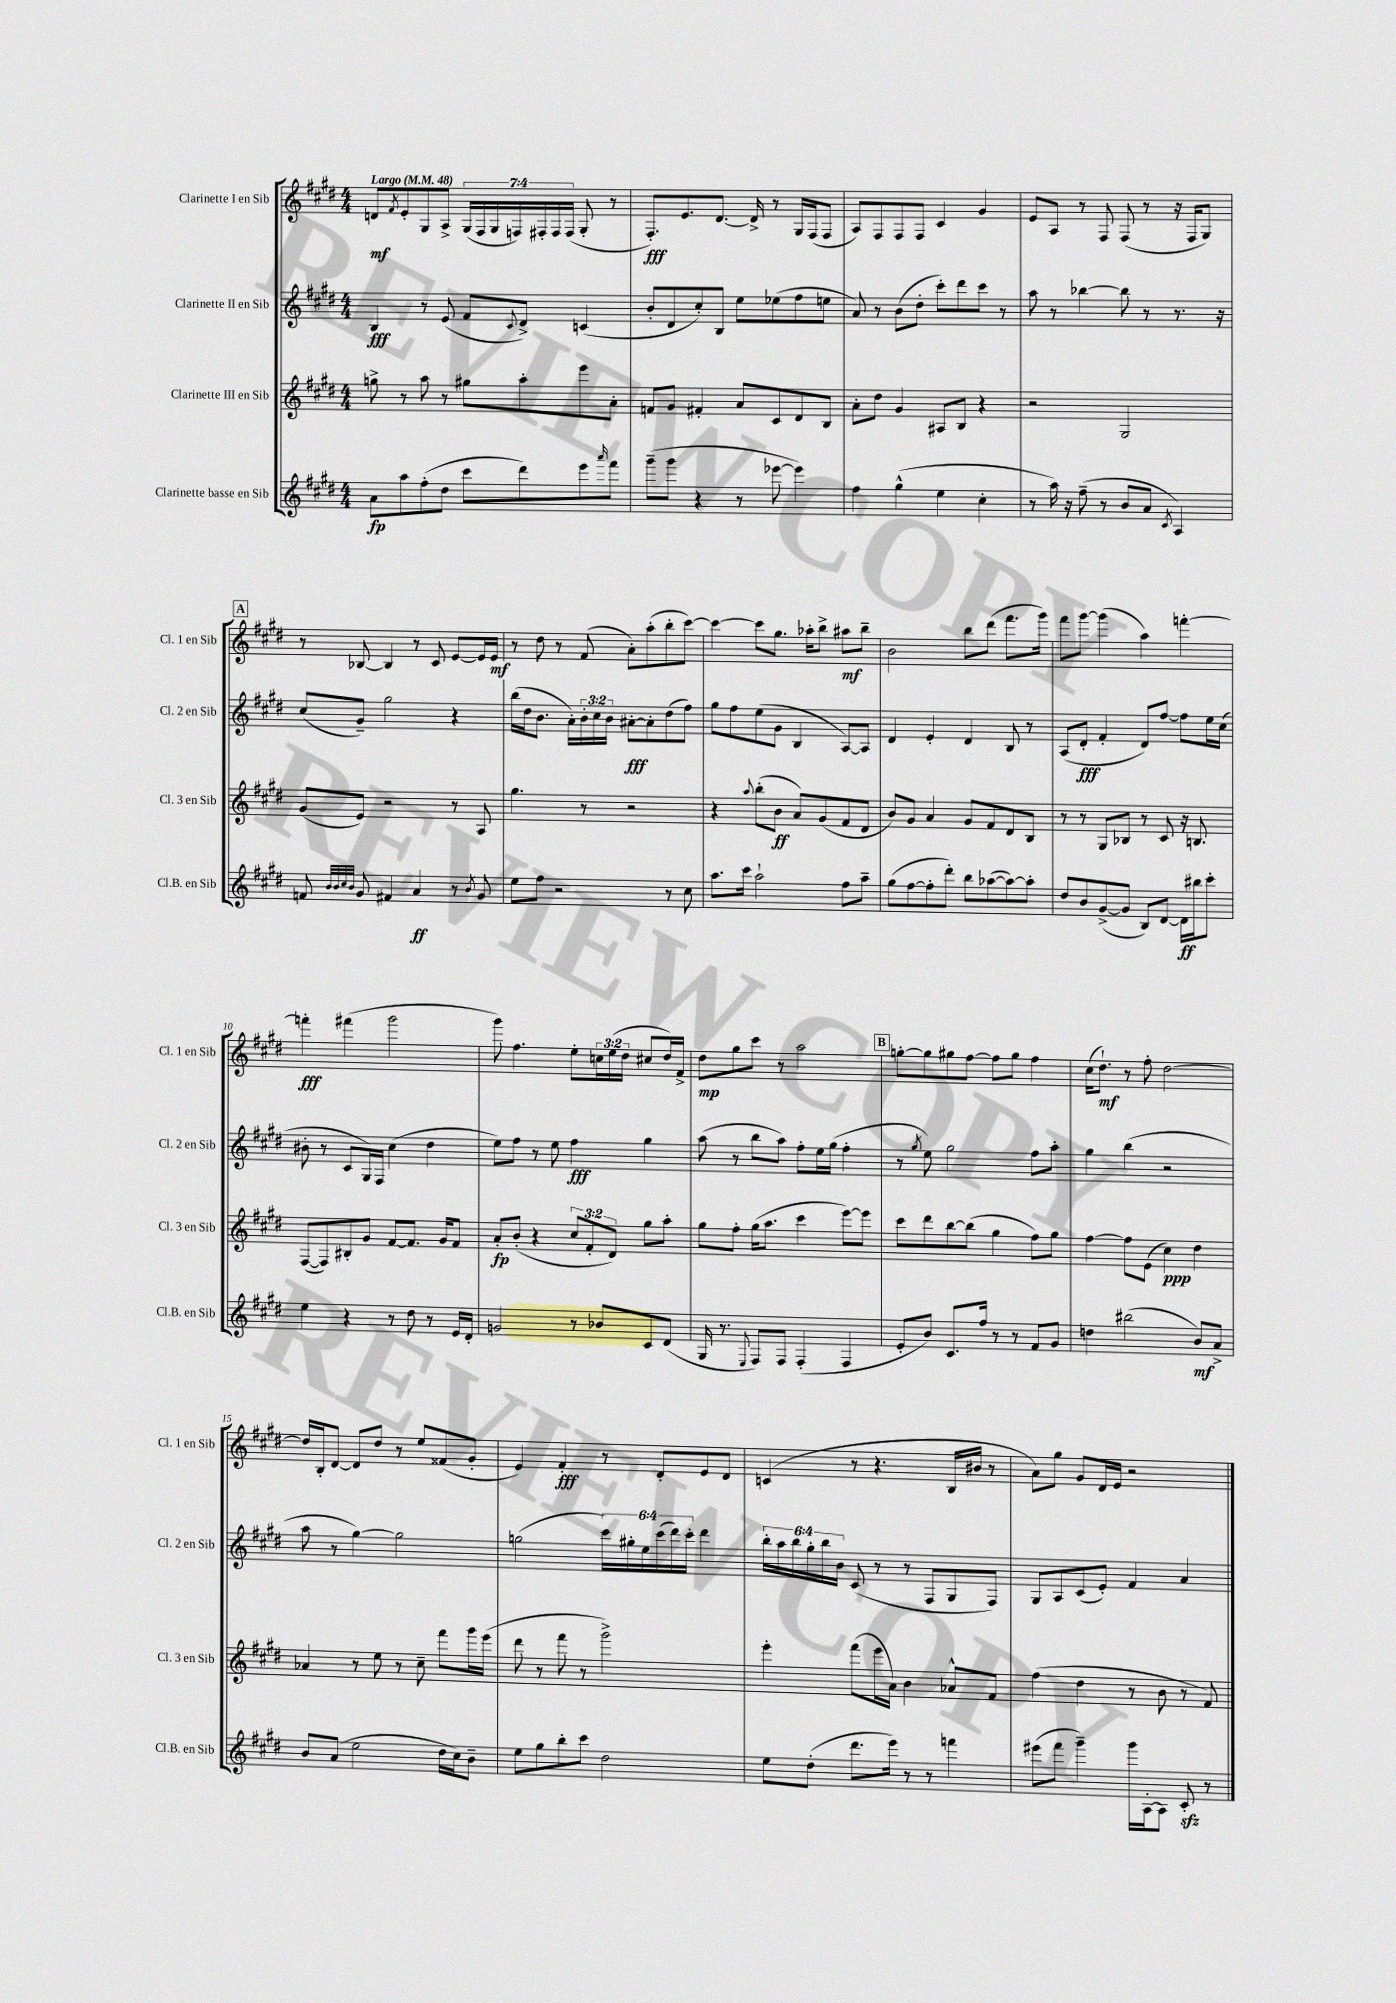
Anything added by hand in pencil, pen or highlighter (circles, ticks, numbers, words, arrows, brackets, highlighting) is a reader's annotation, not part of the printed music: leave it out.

**kern	**dynam	**kern	**dynam	**kern	**dynam	**kern	**dynam
*part4	*part4	*part3	*part3	*part2	*part2	*part1	*part1
*staff4	*staff4	*staff3	*staff3	*staff2	*staff2	*staff1	*staff1
*I"Clarinette basse en Sib	*	*I"Clarinette III en Sib	*	*I"Clarinette II en Sib	*	*I"Clarinette I en Sib	*
*I'Cl.B. en Sib	*	*I'Cl. 3 en Sib	*	*I'Cl. 2 en Sib	*	*I'Cl. 1 en Sib	*
*clefG2	*	*clefG2	*	*clefG2	*	*clefG2	*
*k[f#c#g#d#]	*	*k[f#c#g#d#]	*	*k[f#c#g#d#]	*	*k[f#c#g#d#]	*
*M4/4	*	*M4/4	*	*M4/4	*	*M4/4	*
*MM48	*	*MM48	*	*MM48	*	*MM48	*
=1	=1	=1	=1	=1	=1	=1	=1
!	!	!	!	!	!	!LO:TX:a:B:t=Largo	!
8a\L	fp	8ggn^\	.	4B/	fff	8dn/L	mf
.	.	.	.	.	.	8qf#/	.
8aa\	.	8r	.	.	.	8e'/	.
(8ff#'\	.	8aa\	.	8r	.	8G#/	.
8dd#\J	.	8r	.	(8e/	.	8A^/J	.
8ccc#\L	.	8gg#X\L	.	8f#/L	.	(28G#/LL	.
.	.	.	.	.	.	28F#/	.
.	.	.	.	.	.	28G#/	.
.	.	.	.	.	.	28Fn/)	.
.	.	.	.	8qqc#/	.	.	.
8ddd#\)	.	8aa'\	.	8d#^/J)	.	.	.
.	.	.	.	.	.	28F#X'/	.
.	.	.	.	.	.	28F#/	.
.	.	.	.	.	.	(28F#/JJ	.
8eee\	.	8eee\	.	(4cn/	.	8G#'/	.
16qqaaa/	.	.	.	.	.	.	.
8fff#\J	.	8a'\J	.	.	.	8r	.
=2	=2	=2	=2	=2	=2	=2	=2
(8ggg#~\L	.	8fn/L	.	8b'/L	.	8.F#'/L)	fff
8ggg#\J	.	8g#/J	.	8d#/	.	.	.
.	.	.	.	.	.	8.e/	.
4r	.	4f#X'/	.	8cc#'/)	.	.	.
.	.	.	.	8B/J	.	[8.d#/J	.
8r	.	8a/L	.	8ee\L	.	.	.
.	.	.	.	.	.	16d#^/]	.
[8eee-X\	.	8c#/	.	(8ee-X\	.	8r	.
4eee-\])	.	8d#/	.	8ff#\	.	16G#/LL	.
.	.	.	.	.	.	(16F#/J	.
.	.	8B/J	.	8een\J	.	8F#/J	.
=3	=3	=3	=3	=3	=3	=3	=3
4ff#\	.	8a'\L	.	8a/)	.	8A/L)	.
.	.	8dd#\J	.	8r	.	8F#/	.
(4gg#^^\	.	4g#/	.	(8b\L	.	8F#/	.
.	.	.	.	8dd#'\J	.	8F#/J	.
4ee\	.	8A#X/L	.	8ccc#'\L)	.	4c#/	.
.	.	8B/J	.	8ddd#\	.	.	.
4cc#'\	.	4r	.	8ccc#\J	.	4g#/	.
.	.	.	.	8r	.	.	.
=4	=4	=4	=4	=4	=4	=4	=4
8r	.	2r	.	8aa\	.	8e/L	.
16aa\)	.	.	.	8r	.	8A/J	.
16r	.	.	.	.	.	.	.
(8ff#~\	.	.	.	[4bb-X\	.	8r	.
8r	.	.	.	.	.	8F#/	.
8b/L	.	2G#/	.	8bb-\]	.	(8F#/	.
8a/J	.	.	.	8r	.	8r	.
8qc#/	.	.	.	.	.	.	.
4A/)	.	.	.	8.r	.	16r	.
.	.	.	.	.	.	16F#/KL	.
.	.	.	.	.	.	8G#/J)	.
.	.	.	.	16r	.	.	.
!!LO:LB:g=z
!!LO:REH:place=s1:t=A
=5	=5	=5	=5	=5	=5	=5	=5
8fn/	.	(8g#/L	.	(8cc#/L	.	8r	.
32qqb/LLL	.	.	.	.	.	.	.
32qqb/	.	.	.	.	.	.	.
32qqcc#/	.	.	.	.	.	.	.
32qqb/JJJ	.	.	.	.	.	.	.
8g#/	.	8e/J)	.	8g#~/J)	.	[8B-X/	.
4f#X/	.	2r	.	2gg#\	.	4B-/]	.
4a/	ff	.	.	.	.	8r	.
.	.	.	.	.	.	8c#/	.
8r	.	8r	.	4r	.	[8e/L	.
8qb/	.	.	.	.	.	.	.
8g#/	.	8A/	.	.	.	16e/L]	.
.	.	.	.	.	.	16e/JJ	mf
=6	=6	=6	=6	=6	=6	=6	=6
8ee\L	.	4.gg#\	.	(16bb\LL	.	8r	.
.	.	.	.	16dd#\J	.	.	.
8ff#\J	.	.	.	8.b\J	.	8dd#\	.
2r	.	.	.	.	.	8r	.
.	.	.	.	16a'\LL)	.	.	.
.	.	8r	.	24b'\	.	(8f#/	.
.	.	.	.	24cc#\	.	.	.
.	.	.	.	24b\JJ	.	.	.
.	.	2r	.	[8a#X'\L	fff	8a'\L)	.
.	.	.	.	8a#'\]	.	(8aa'\	.
8r	.	.	.	(8dd#\	.	8bb'\	.
8cc#\	.	.	.	8ff#\J)	.	[8ccc#\J)	.
=7	=7	=7	=7	=7	=7	=7	=7
8.aa\L	.	4r	.	8gg#\L	.	4ccc#\_	.
.	.	.	.	8ff#\	.	.	.
16ccc#\Jk	.	.	.	.	.	.	.
.	.	8qqaa/	.	.	.	.	.
2aa`\	.	(8bb'\L	.	(8ee\	.	8ccc#\L]	.
.	.	8b\J	ff	8g#\J	.	8.gg#\J	.
.	.	8a/L)	.	4B/	.	.	.
.	.	.	.	.	.	16aa-X'\KL	.
.	.	(8g#/	.	.	.	8bb^\J	.
8ff#\L	.	8f#/	.	[8A/L)	.	8aa#X\L	mf
8aa~\J	.	8d#/J	.	8A/J]	.	8bb~\J	.
=8	=8	=8	=8	=8	=8	=8	=8
(8gg#\L	.	8b/L)	.	4d#/	.	2b\	.
[8ff#\	.	8g#/J	.	.	.	.	.
8ff#'\]	.	4a/	.	4e'/	.	.	.
8ddd#'\J)	.	.	.	.	.	.	.
8bb\L	.	8g#/L	.	4d#/	.	8bb\L	.
([8aa-X\	.	8f#/	.	.	.	(8ddd#\J	.
8aa-\_)	.	8d#/	.	8B/	.	8.fff#\L	.
8aa-'\J]	.	8B/J	.	8r	.	.	.
.	.	.	.	.	.	16ggg#\Jk)	.
=9	=9	=9	=9	=9	=9	=9	=9
8dd#/L	.	8r	.	(8A/L	.	8fff#\L	.
8b/	.	8r	.	8d#'/J	fff	[8ggg#\J	.
([8g#^/	.	8G#/L	.	4f#'/	.	(4ggg#\]	.
8g#/J]	.	8B-X/J	.	.	.	.	.
8B/L)	.	8r	.	8d#/L)	.	4aa\)	.
[8d#/J	.	8c#/	.	[8ff#/J	.	.	.
16d#\LL]	ff	16r	.	8ff#\L]	.	[4fffn'\	.
16bb#X\J	.	8.Bn/	.	.	.	.	.
8ccc#'\J	.	.	.	16ee\L	.	.	.
.	.	.	.	(16cc#\JJ	.	.	.
!!LO:LB:g=z
=10	=10	=10	=10	=10	=10	=10	=10
4ee\	.	([8F#/L	.	8b#X'\	.	4fffn'\]	fff
.	.	8F#/])	.	8r	.	.	.
4r	.	8B#X'/	.	8c#/L	.	(4fff#X\	.
.	.	8g#/J	.	16G#/L)	.	.	.
.	.	.	.	16F#/JJ	.	.	.
8r	.	[8f#/L	.	(4cc#\	.	2ggg#\	.
8dd#\	.	8.f#/J]	.	.	.	.	.
8r	.	.	.	4dd#\	.	.	.
.	.	16g#/KL	.	.	.	.	.
16e/LL	.	8f#/J	.	.	.	.	.
16d#'/JJ	.	.	.	.	.	.	.
=11	=11	=11	=11	=11	=11	=11	=11
2gn/	.	8a'/L	fp	8ee\L)	.	8ggg#\)	.
.	.	(8b'/J	.	8ff#\J	.	4.ff#\	.
.	.	4r	.	8r	.	.	.
.	.	.	.	8ee\	.	.	.
8r	.	12cc#/L	.	4ff#\	fff	8ee'\L	.
.	.	12f#'/	.	.	.	.	.
8b-X/L	.	.	.	.	.	24ccn\L	.
.	.	12d#/J)	.	.	.	(24ee\	.
.	.	.	.	.	.	24dd#\JJ	.
8c#/	.	8gg#\L	.	4gg#\	.	8cc#X/L	.
(8d#/J	.	8aa'\J	.	.	.	16dd#/L)	.
.	.	.	.	.	.	16f#^/JJ	.
=12	=12	=12	=12	=12	=12	=12	=12
16G#/	.	8gg#\L	.	(8aa\	.	8dd#\L	mp
8.r	.	.	.	.	.	.	.
.	.	8ff#'\J	.	8r	.	8gg#\	.
8qqE/	.	.	.	.	.	.	.
8F#/L)	.	(16gg#\KL	.	8bb\L	.	8ccc#\J	.
.	.	8.aa\J	.	.	.	.	.
8F#/J	.	.	.	8aa\J)	.	8r	.
(4F#'/	.	4ccc#\	.	8ff#'\L	.	2aa\	.
.	.	.	.	16ee\L	.	.	.
.	.	.	.	(16gg#\JJ	.	.	.
4F#/	.	[8eee\L)	.	4ff#'\	.	.	.
.	.	8eee\J]	.	.	.	.	.
!!LO:REH:place=s1:t=B
=13	=13	=13	=13	=13	=13	=13	=13
8e'/L	.	8ccc#\L	.	8r	.	[8ggn'\L	.
.	.	.	.	8qgg#/	.	.	.
8b/J)	.	8ddd#\	.	8ee\)	.	8gg\]	.
8.c#/L	.	[8bb\	.	2gg#\	.	8gg#X\	.
.	.	(8bb\J]	.	.	.	[8ff#\J	.
16ff#/Jk	.	.	.	.	.	.	.
8r	.	4gg#\	.	.	.	8ff#\L]	.
8r	.	.	.	.	.	8gg#\J	.
8f#/L	.	8ff#\L)	.	8ff#\L	.	4ff#\	.
8g#/J	.	8gg#\J	.	8aa'\J	.	.	.
=14	=14	=14	=14	=14	=14	=14	=14
4ddn\	.	[4ff#\	.	4gg#\	.	(16cc#\KL	.
.	.	.	.	.	.	8.dd#`\J)	mf
(2bb#X\	.	8ff#\L]	.	(4bb\	.	8r	.
.	.	(8e\J	.	.	.	8ff#'\	.
.	.	4cc#\)	ppp	2r	.	[2dd#\	.
8b/L)	mf	4dd#\	.	.	.	.	.
8a^/J	.	.	.	.	.	.	.
!!LO:LB:g=z
=15	=15	=15	=15	=15	=15	=15	=15
8b/L	.	4a-X/	.	8aa\	.	16dd#/LL]	.
.	.	.	.	.	.	16B'/J	.
(8a/J	.	.	.	8r	.	[8d#/J	.
2ee\	.	8r	.	[4gg#\)	.	8d#/L]	.
.	.	8ee\	.	.	.	8dd#/J	.
.	.	8r	.	2gg#\]	.	8r	.
.	.	8cc#~\	.	.	.	8ee/L	.
16dd#\LL	.	8fff#\L	.	.	.	(8f##X/	.
16cc#\J)	.	.	.	.	.	.	.
8b~\J	.	16ggg#\L	.	.	.	8g#'/J	.
.	.	(16eee\JJ	.	.	.	.	.
=16	=16	=16	=16	=16	=16	=16	=16
8ee\L	.	8ddd#\	.	(2ggn\	.	4e/)	.
8gg#\	.	8r	.	.	.	.	.
8bb'\	.	8fff#\	.	.	.	4f#'/	fff
8ccc#\J	.	8r	.	.	.	.	.
2dd#\	.	2ggg#^\)	.	24ccc#\LL)	.	8r	.
.	.	.	.	24gg#X'\	.	.	.
.	.	.	.	24ee\	.	.	.
.	.	.	.	(24ccc#\	.	8d#'/L	.
.	.	.	.	24ddd#\)	.	.	.
.	.	.	.	24ccc#'\JJ	.	.	.
.	.	.	.	4ddd#\	.	8e/	.
.	.	.	.	.	.	8d#/J	.
=17	=17	=17	=17	=17	=17	=17	=17
8ee\L	.	4eee'\	.	24bb'\LL	.	(4cn/	.
.	.	.	.	24aa\	.	.	.
.	.	.	.	24bb\	.	.	.
(8dd#'\J	.	.	.	24gg#'\	.	.	.
.	.	.	.	24bb\	.	.	.
.	.	.	.	24b\JJ	.	.	.
8.ddd#\L	.	(8fff#\L	.	(8c#/	.	8r	.
.	.	16eee\L	.	8r	.	4.r	.
16eee\Jk)	.	16a\JJ)	.	.	.	.	.
8r	.	4b\	.	8r	.	.	.
8r	.	.	.	8F#/L	.	.	.
4fffn\	.	8a-X^^/L	.	8G#/	.	16B/LL	.
.	.	.	.	.	.	16b#X/JJ	.
.	.	8f#/J	.	8F#/J)	.	8r	.
=18	=18	=18	=18	=18	=18	=18	=18
(8eee#X\L	.	(4ff#\	.	8G#/L	.	8a\L)	.
8fff#\J	.	.	.	8A/	.	8gg#\J	.
4ggg#~\)	.	4dd#\	.	(8c#/	.	8g#/L	.
.	.	.	.	8e'/J)	.	16d#/L	.
.	.	.	.	.	.	16e/JJ	.
16ggg#\LL	.	8r	.	4f#/	.	2r	.
[16A'\J	.	.	.	.	.	.	.
8A\J]	.	8b\	.	.	.	.	.
8c#zz'/	.	8r	.	4a/	.	.	.
8r	.	8f#/)	.	.	.	.	.
==	==	==	==	==	==	==	==
*-	*-	*-	*-	*-	*-	*-	*-
